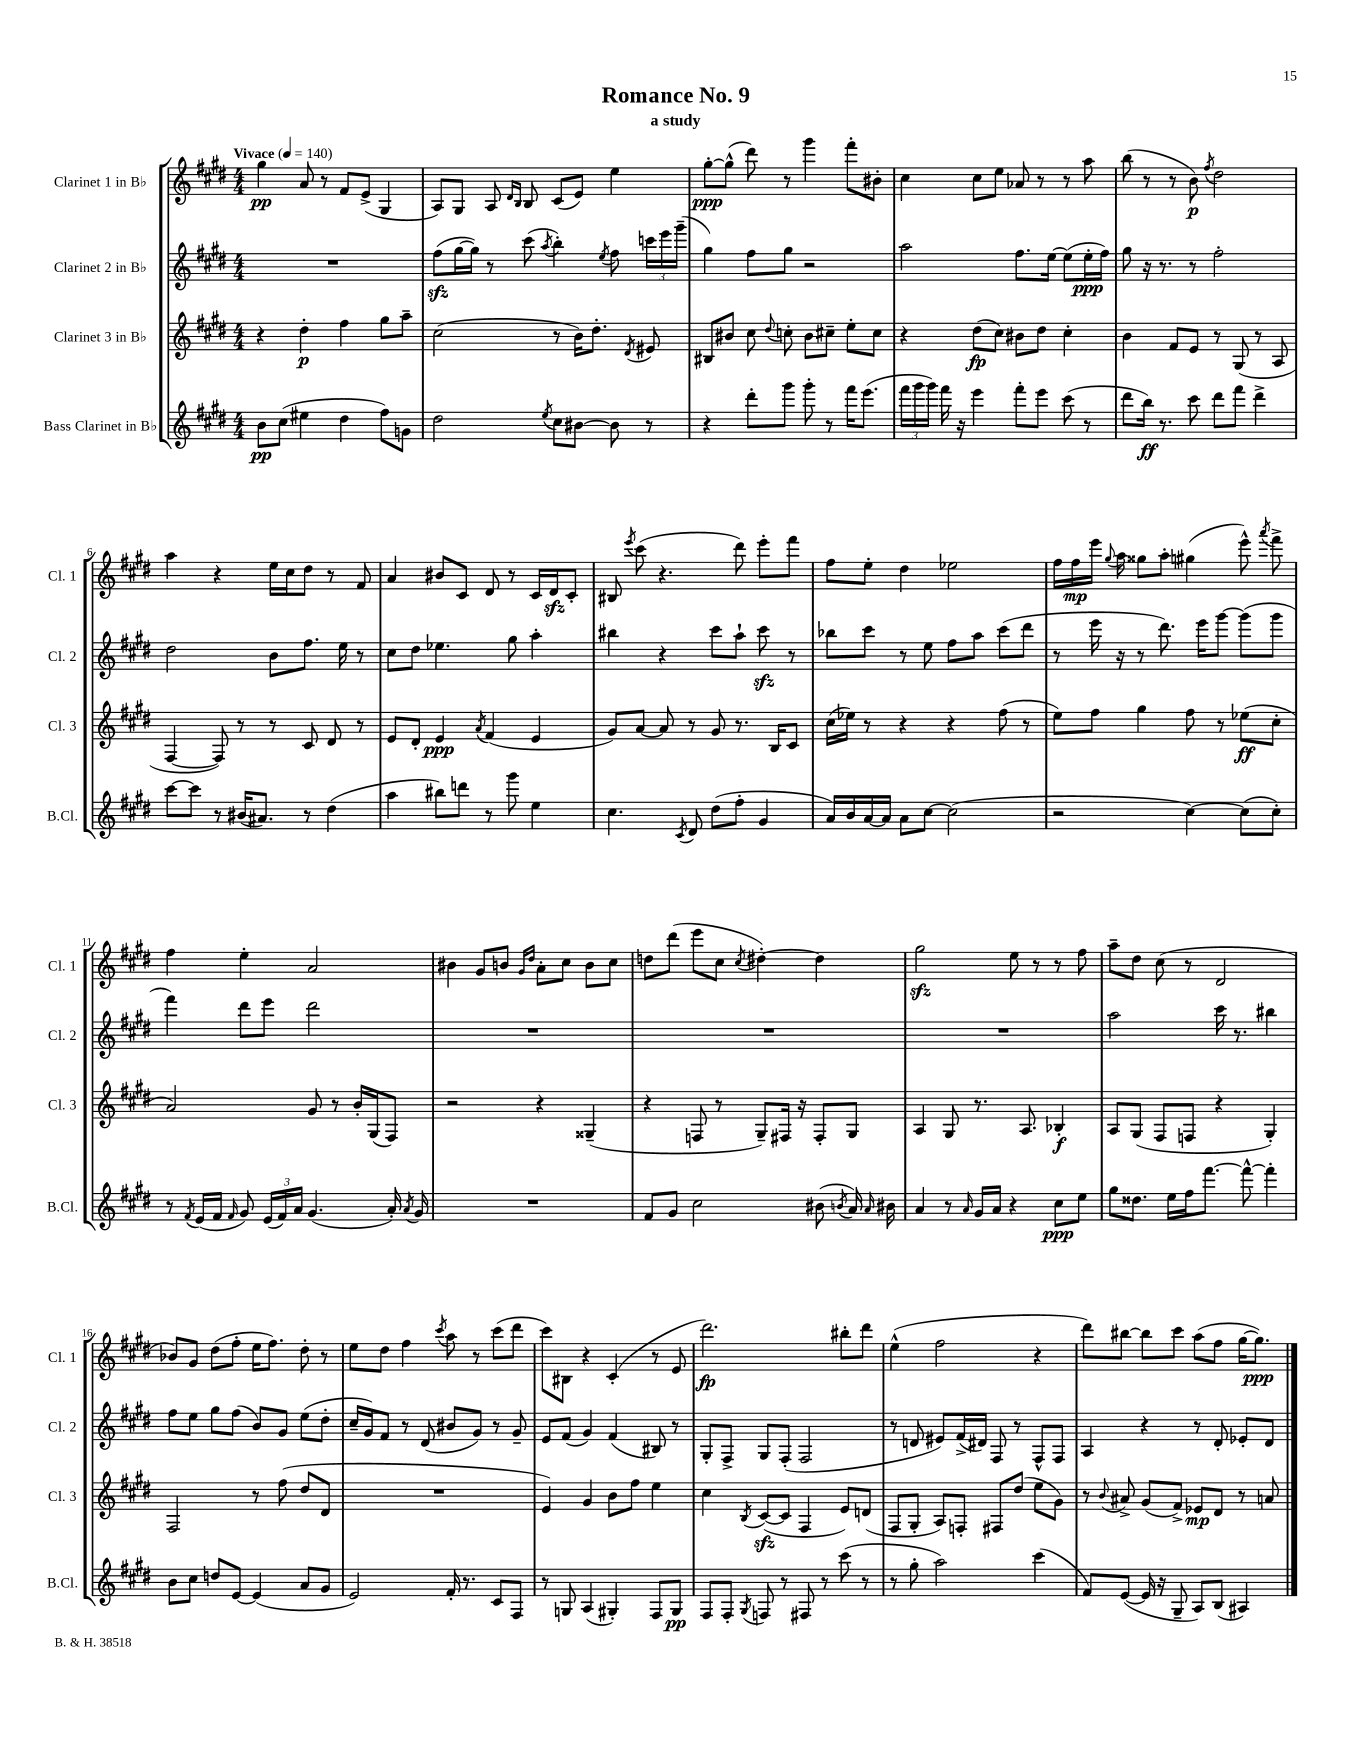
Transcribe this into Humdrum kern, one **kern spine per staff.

**kern	**kern	**kern	**kern
*staff4	*staff3	*staff2	*staff1
*clefG2	*clefG2	*clefG2	*clefG2
*k[f#c#g#d#]	*k[f#c#g#d#]	*k[f#c#g#d#]	*k[f#c#g#d#]
*M4/4	*M4/4	*M4/4	*M4/4
*MM140	*MM140	*MM140	*MM140
8b	4r	1r	4gg#
(8cc#	.	.	.
4ee#	4dd#'	.	8a
.	.	.	8r
4dd#	4ff#	.	8f#
.	.	.	(8e^
8ff#)	8gg#	.	4G#
8g	8aa~	.	.
=	=	=	=
2dd#	(2cc#	(8ff#	8A)
.	.	[16gg#	8G#
.	.	16gg#])	.
.	.	8r	8A
.	.	.	16qqd#
.	.	.	16qqB
.	.	(8ccc#	8B
8qee	.	8qaa	.
8cc#	8r	4bb')	(8c#
[8b#	16b)	.	8e)
.	8.dd#'	.	.
.	.	8qee	.
8b#]	.	8ff#	4ee
.	8qd#	.	.
8r	8e#	24ccc	.
.	.	24eee	.
.	.	(24ggg#~	.
=	=	=	=
4r	8B#	4gg#)	[8gg#'
.	8b#	.	(8gg#^^]
8ddd#'	8cc#	8ff#	8ddd#)
.	8qqdd#	.	.
8ggg#	8cc'	8gg#	8r
8ggg#'	8b#	2r	4ggg#
8r	8cc#~	.	.
16fff#	8ee'	.	8fff#'
(8.eee	.	.	.
.	8cc#	.	8b#'
=	=	=	=
24fff#	4r	2aa	4cc#
24ggg#	.	.	.
24ggg#)	.	.	.
16fff#	.	.	.
16r	.	.	.
4eee	(8dd#	.	8cc#
.	8cc#)	.	8ee
8fff#'	8b#	8.ff#	8a-
8eee	8dd#	.	8r
.	.	[16ee	.
(8ccc#	4cc#'	(8ee]	8r
8r	.	16ee'	8aa
.	.	16ff#)	.
=	=	=	=
8ddd#	4b	8gg#	(8bb
16bb)	.	16r	8r
8.r	.	8.r	.
.	8f#	.	8r
8ccc#	8e	8r	8b)
.	.	.	8qff#
8ddd#	8r	2ff#'	2dd#
8fff#	(8G#	.	.
4ddd#^	8r	.	.
.	8A	.	.
=	=	=	=
[8ccc#	[4F#	2dd#	4aa
8ccc#]	.	.	.
8r	8F#])	.	4r
(16b#	8r	.	.
8.a#)	.	.	.
.	8r	8b	16ee
.	.	.	16cc#
8r	8c#	8.ff#	8dd#
(4dd#	8d#	.	8r
.	.	16ee	.
.	8r	8r	8f#
=	=	=	=
4aa	8e	8cc#	4a
.	8d#'	8dd#	.
8bb#)	4e	4.ee-	8b#
8ddd	.	.	8c#
.	8qa	.	.
8r	(4f#	.	8d#
8ggg#	.	8gg#	8r
4ee	4e	4aa'	16c#
.	.	.	16d#
.	.	.	8c#'
=	=	=	=
4.cc#	8g#)	4bb#	8B#
.	.	.	8qeee
.	[8a	.	(8ccc#
.	8a]	4r	4.r
8qc#	.	.	.
8d#	8r	.	.
(8dd#	8g#	8ccc#	.
8ff#'	8.r	8aa`	8ddd#)
4g#	.	8ccc#	8eee'
.	16B	.	.
.	8c#	8r	8fff#
=	=	=	=
16a)	(16cc#	8bb-	8ff#
16b	16ee-)	.	.
[16a	8r	8ccc#	8ee'
16a]	.	.	.
8a	4r	8r	4dd#
[8cc#	.	8ee	.
(2cc#]	4r	8ff#	2ee-
.	.	8aa	.
.	(8ff#	(8ccc#	.
.	8r	8ddd#	.
=	=	=	=
2r	8ee)	8r	16ff#
.	.	.	16ff#
.	8ff#	16eee	16eee
.	.	.	8qqgg#
.	.	16r	16aa
.	4gg#	8r	8gg##
.	.	8.ddd#)	8aa'
[4cc#)	8ff#	.	(4gg#
.	.	16eee	.
.	8r	[8ggg#	.
(8cc#]	(8ee-	(8ggg#]	8eee^^)
.	.	.	8qaaa
8cc#')	8cc#'	8ggg#	8fff#^
=	=	=	=
8r	2a)	4fff#)	4ff#
8qf#	.	.	.
(16e	.	.	.
16f#	.	.	.
16qqf#	.	.	.
8g#)	.	8ddd#	4ee'
(24e	.	8eee	.
24f#)	.	.	.
24a	.	.	.
(4.g#	8g#	2ddd#	2a
.	8r	.	.
.	16b'	.	.
.	(16G#	.	.
16a')	8F#)	.	.
8qa	.	.	.
16g#	.	.	.
=	=	=	=
1r	2r	1r	4b#
.	.	.	8g#
.	.	.	8b
.	.	.	16qqg#
.	.	.	16qqdd#
.	4r	.	8a'
.	.	.	8cc#
.	(4G##~	.	8b
.	.	.	8cc#
=	=	=	=
8f#	4r	1r	8dd
8g#	.	.	(8ddd#
2cc#	8F	.	8eee
.	8r	.	8cc#
.	.	.	8qcc#
.	8G#~)	.	[4dd#')
.	16F#	.	.
.	16r	.	.
(8b#	8F#'	.	4dd#]
8qb	.	.	.
16a)	8G#	.	.
16qqa	.	.	.
16b#	.	.	.
=	=	=	=
4a	4A	1r	2gg#
8r	8G#	.	.
16qqa	.	.	.
16g#	8.r	.	.
16a	.	.	.
4r	.	.	8ee
.	8.A	.	.
.	.	.	8r
8cc#	4B-'	.	8r
8ee	.	.	8ff#
=	=	=	=
8gg#	8A	2aa	8aa~
8.dd##	(8G#	.	8dd#
.	8F#	.	(8cc#
16ee	.	.	.
16ff#	8F	.	8r
[8.fff#	.	.	.
.	4r	16ccc#	2d#
.	.	8.r	.
8fff#^^_	.	.	.
4fff#']	4G#')	4bb#	.
=	=	=	=
8b	2F#	8ff#	8b-)
8cc#	.	8ee	8g#
8dd	.	8gg#	(8dd#
[8e	.	(8ff#	8ff#'
(4e]	8r	8b)	16ee
.	.	.	8.ff#)
.	(8ff#	8g#	.
8a	8dd#	(8ee	8dd#'
8g#	8d#	8dd#'	8r
=	=	=	=
2e)	1r	16cc#~	8ee
.	.	16g#)	.
.	.	8f#	8dd#
.	.	8r	4ff#
.	.	(8d#	.
.	.	.	8qccc#
16f#'	.	8b#	8aa
8.r	.	.	.
.	.	8g#)	8r
8c#	.	8r	(8ccc#
8F#	.	8g#~	8ddd#
=	=	=	=
8r	4e)	8e	8ccc#)
8G	.	(8f#	8B#
(4A	4g#	4g#)	4r
4G#')	8b	(4f#	(4c#'
.	8ff#	.	.
8F#	4ee	8B#)	8r
8G#	.	8r	8e
=	=	=	=
8F#	4cc#	8G#'	2.ddd#)
8F#'	.	8F#^	.
8qG#	8qB	.	.
8F	([8c#	8G#	.
8r	8c#]	(8F#'	.
8F#	4F#	2F#	.
8r	.	.	.
(8ccc#	8e)	.	8bb#'
8r	(8d	.	8ddd#
=	=	=	=
8r	8F#	8r	(4ee^^
8gg#'	8G#'	8d	.
2aa)	8A)	8e#)	2ff#
.	8F'	(16f#^	.
.	.	16d#)	.
.	8F#	8F#	.
.	(8dd#	8r	.
(4ccc#	8ee	8F#^^	4r
.	8g#)	8F#	.
=	=	=	=
8f#)	8r	4A	8ddd#)
.	8qqb	.	.
([8e	8a#^	.	[8bb#
16e]	(8g#	4r	8bb#]
16r	.	.	.
8G#~	8f#^)	.	8ccc#
8A)	8e-	8r	(8aa
(8B	8d#	8d#'	8ff#
4A#)	8r	8e-'	[16gg#
.	.	.	8.gg#])
.	8a	8d#	.
==	==	==	==
*-	*-	*-	*-
